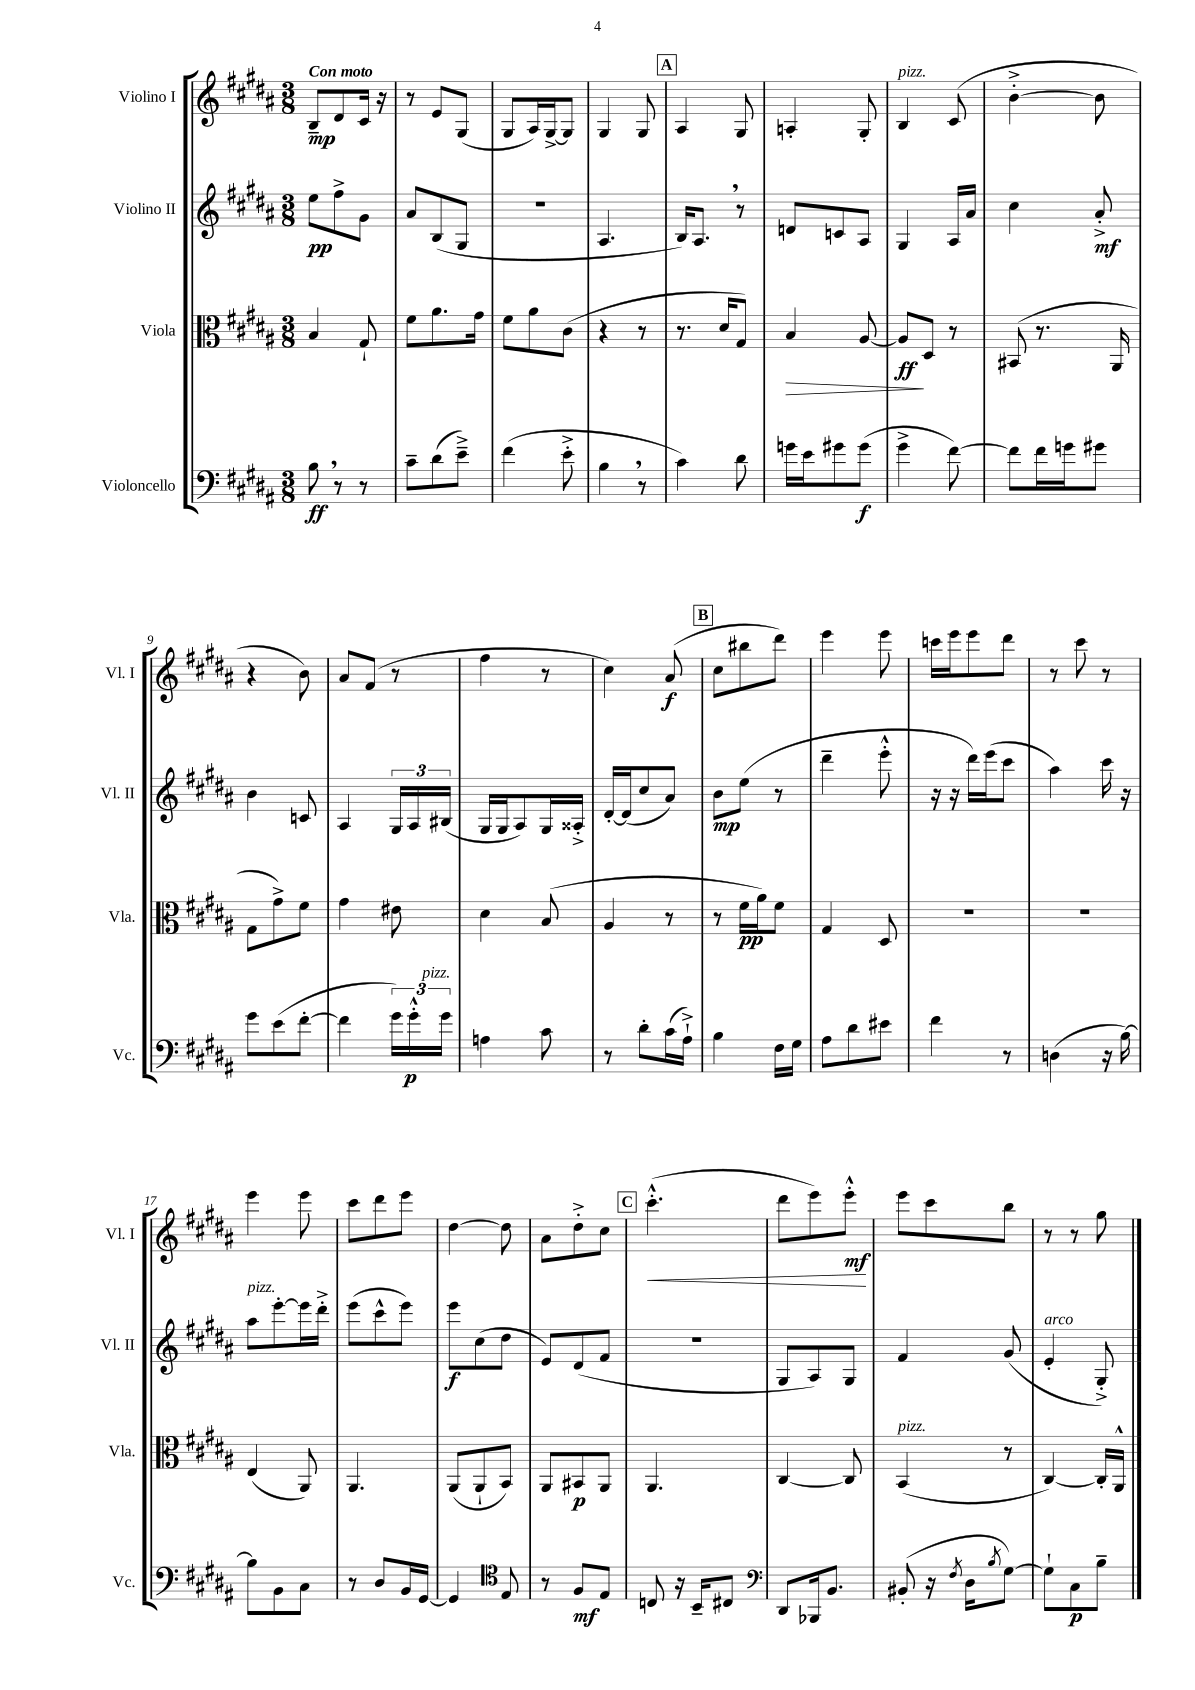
<<
\new StaffGroup <<
\new Staff = "s0" \with { instrumentName = "Violino I" shortInstrumentName = "Vl. I" } {
    \clef treble \key b \major \numericTimeSignature \time 3/8 \tempo "Con moto"
    b8--\mp dis'8 cis'16 r16 |
    r8 e'8 gis8( |
    gis8 ais16) gis16~-> gis8 |
    gis4 gis8 |
    \mark \markup { \box "A" } ais4 gis8 |
    a4-. gis8-. |
    b4^\markup { \italic "pizz." } cis'8( |
    b'4~-.-> b'8 |
    r4 b'8) |
    ais'8 fis'8( r8 |
    fis''4 r8 |
    cis''4) ais'8\f( |
    \mark \markup { \box "B" } cis''8 bis''8 dis'''8) |
    e'''4 e'''8 |
    c'''16 e'''16 e'''8 dis'''8 |
    r8 cis'''8 r8 |
    e'''4 e'''8 |
    cis'''8 dis'''8 e'''8 |
    dis''4~ dis''8 |
    ais'8 dis''8-.-> cis''8 |
    \mark \markup { \box "C" } cis'''4.-.-^\<( |
    dis'''8 e'''8) e'''8-.-^\mf\! |
    e'''8 cis'''8 b''8 |
    r8 r8 gis''8 \bar "|." |
}
\new Staff = "s1" \with { instrumentName = "Violino II" shortInstrumentName = "Vl. II" } {
    \clef treble \key b \major \numericTimeSignature \time 3/8
    e''8\pp fis''8-> gis'8 |
    ais'8 b8( gis8 |
    R4. |
    ais4. |
    \mark \markup { \box "A" } b16) ais8. \breathe r8 |
    d'8 c'8 ais8 |
    gis4 ais16 ais'16 |
    cis''4 ais'8-.->\mf |
    b'4 c'8 |
    ais4 \tuplet 3/2 { gis16 ais16 bis16( } |
    gis16 gis16 ais8) gis16 aisis16-.-> |
    dis'16~-. dis'16( cis''8 ais'8) |
    \mark \markup { \box "B" } b'8\mp e''8( r8 |
    dis'''4-- e'''8-.-^ |
    r16 r16 dis'''16) e'''16( cis'''8 |
    ais''4) cis'''16 r16 |
    ais''8^\markup { \italic "pizz." } e'''8~-. e'''16 dis'''16-.-> |
    e'''8( cis'''8-^ e'''8) |
    e'''8\f cis''8( dis''8 |
    e'8) dis'8( fis'8 |
    \mark \markup { \box "C" } R4. |
    gis8 ais8) gis8 |
    fis'4 gis'8( |
    e'4-.^\markup { \italic "arco" } gis8-.->) \bar "|." |
}
\new Staff = "s2" \with { instrumentName = "Viola" shortInstrumentName = "Vla." } {
    \clef alto \key b \major \numericTimeSignature \time 3/8
    b4 gis8-! |
    fis'8 ais'8. gis'16 |
    fis'8 ais'8 cis'8( |
    r4 r8 |
    \mark \markup { \box "A" } r8. dis'16 gis8) |
    b4\> ais8~ |
    ais8\ff\! dis8 r8 |
    bis,8( r8. ais,16 |
    gis8 gis'8->) fis'8 |
    gis'4 eis'8 |
    dis'4 b8( |
    ais4 r8 |
    \mark \markup { \box "B" } r8 fis'16\pp ais'16) fis'8 |
    gis4 dis8 |
    R4. |
    R4. |
    e4( ais,8) |
    ais,4. |
    ais,8( ais,8-! b,8) |
    ais,8 bis,8\p ais,8 |
    \mark \markup { \box "C" } ais,4. |
    cis4~ cis8 |
    b,4^\markup { \italic "pizz." }( r8 |
    cis4~) cis16-. ais,16-^ \bar "|." |
}
\new Staff = "s3" \with { instrumentName = "Violoncello" shortInstrumentName = "Vc." } {
    \clef bass \key b \major \numericTimeSignature \time 3/8
    b8\ff \breathe r8 r8 |
    cis'8-- dis'8( e'8--->) |
    fis'4( e'8-.-> |
    b4 \breathe r8 |
    \mark \markup { \box "A" } cis'4) dis'8 |
    g'16 e'16 gis'8 gis'8\f( |
    gis'4-> fis'8~) |
    fis'8 fis'16 g'16 gis'8 |
    gis'8 e'8( fis'8~-. |
    fis'4 \tuplet 3/2 { gis'16) gis'16-.-^\p gis'16^\markup { \italic "pizz." } } |
    a4 cis'8 |
    r8 dis'8-. cis'16( ais16-!->) |
    \mark \markup { \box "B" } b4 fis16 gis16 |
    ais8 dis'8 eis'8 |
    fis'4 r8 |
    d4( r16 b16~) |
    b8 b,8 cis8 |
    r8 dis8 b,16 gis,16~ |
    gis,4 \clef tenor e8 |
    r8 fis8\mf e8 |
    \mark \markup { \box "C" } c8 r16 b,16-- cis8 |
    \clef bass dis,8 bes,,16 b,8. |
    bis,8-.( r16 \acciaccatura { fis8 } dis16 \acciaccatura { b8 } gis8~) |
    gis8-! cis8\p b8-- \bar "|." |
}
>>
>>
